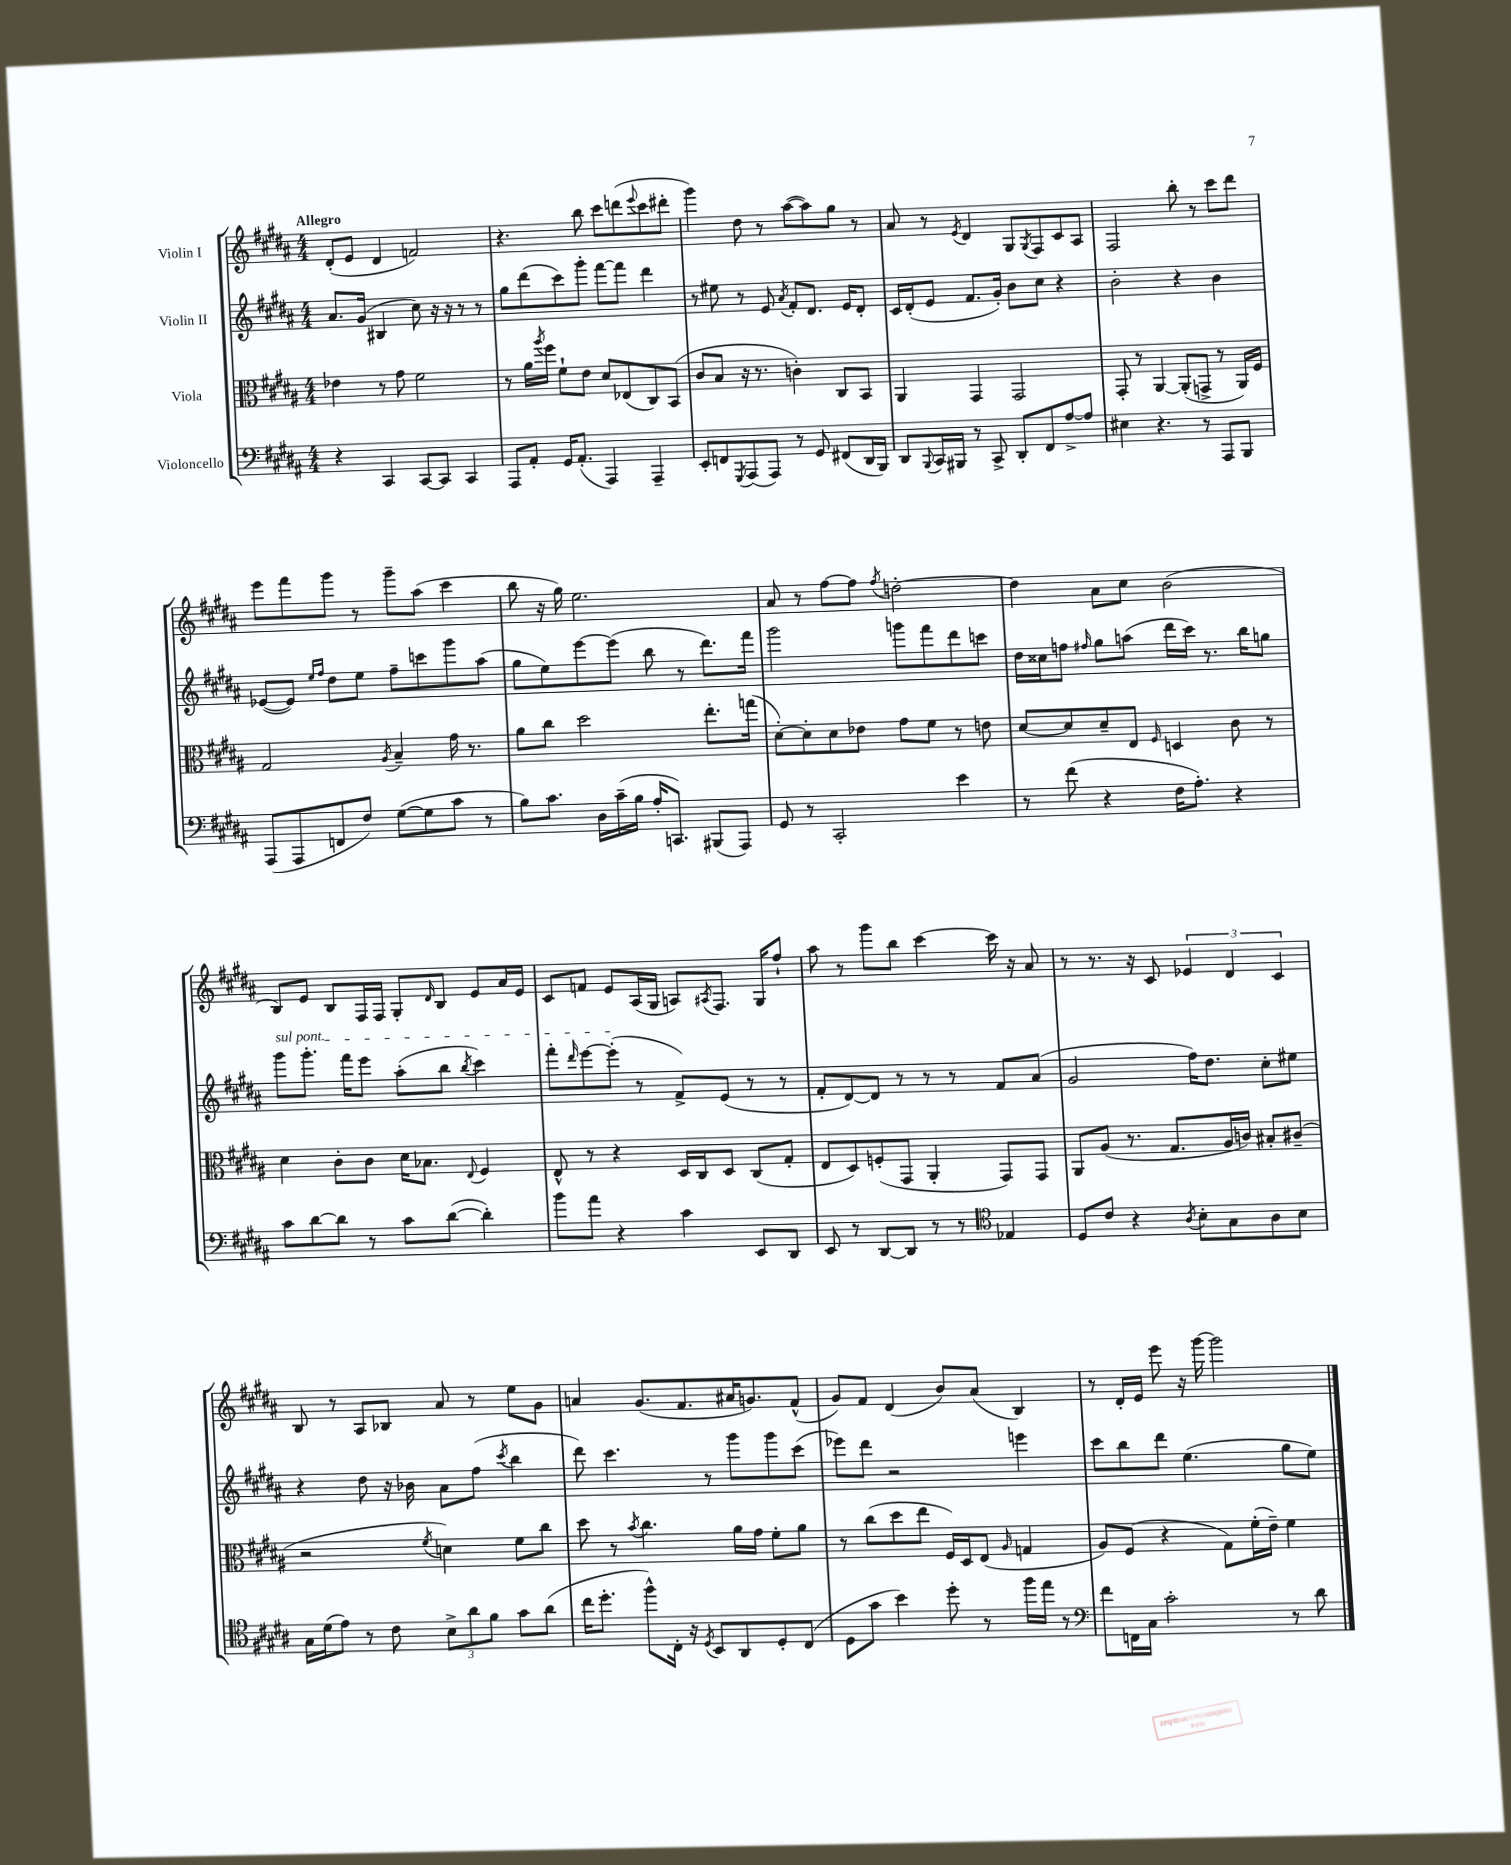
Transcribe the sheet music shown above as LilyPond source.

<<
\new StaffGroup <<
\new Staff = "s0" \with { instrumentName = "Violin I" } {
    \clef treble \key b \major \numericTimeSignature \time 4/4 \tempo "Allegro"
    dis'8-.( e'8 dis'4 f'2) |
    r4. b''8 cis'''8 d'''8( \appoggiatura { e'''8 } cis'''8 dis'''8-. |
    gis'''4) dis''8 r8 ais''8~( ais''8) gis''8 r8 |
    ais'8 r8 \acciaccatura { e'8 } dis'4 gis8 \acciaccatura { gis8 } fis8 cis'8 ais8 |
    fis2 b''8-. r8 cis'''8 dis'''8 |
    e'''8 fis'''8 gis'''8 r8 gis'''8-- ais''8( cis'''4 |
    b''8 r16 gis''16) e''2. |
    ais'8 r8 fis''8~ fis''8 \acciaccatura { fis''8 } d''2~-. |
    d''4 ais'8 cis''8 b'2( |
    b8) e'8 b8 fis16 fis16 gis8-. \grace { dis'16 } b8 e'8 ais'16 e'16 |
    cis'8 f'8 e'8 ais16( gis16 a8) \acciaccatura { ais8 } fis8. gis16 fis''8-! |
    ais''8 r8 gis'''8 b''8 cis'''4~ cis'''16 r16 ais'8 |
    r8 r8. r16 cis'8 \tuplet 3/2 { ees'4 dis'4 cis'4 } |
    b8 r8 ais8 bes8 ais'8 r8 e''8 gis'8 |
    a'4 gis'8.( fis'8. ais'16 g'8.) fis'8-^( |
    gis'8) fis'8 dis'4( b'8) ais'8( b4) |
    r8 dis'16-. e'16 e'''8 r16 gis'''16~ gis'''2 \bar "|." |
}
\new Staff = "s1" \with { instrumentName = "Violin II" } {
    \clef treble \key b \major \numericTimeSignature \time 4/4
    ais'8. gis'16( bis4 cis''8) r16 r16 r8 r8 |
    gis''8 dis'''8( cis'''8) gis'''8-. fis'''8~ fis'''8 dis'''4 |
    r8 eis''8 r8 e'8 \acciaccatura { ais'8 } fis'8-. dis'8. e'16 dis'8-. |
    cis'16 dis'16-.( e'8 fis'8. gis'16-.) b'8 cis''8 r4 |
    b'2-. r4 b'4 |
    ees'8~( ees'8) \grace { e''16 fis''16 } dis''8 e''8 fis''8-- c'''8 gis'''8 ais''8( |
    gis''8 e''8) e'''8~ e'''8( b''8 r8 dis'''8.) fis'''16 |
    gis'''2 g'''8 fis'''8 dis'''8 c'''8 |
    dis''16 cisis''16 f''8 \grace { fis''16 } gis''8 a''8( dis'''16 cis'''16) r8. b''16 g''8 |
    \once \override TextSpanner.bound-details.left.text = \markup { \italic "sul pont." } gis'''8\startTextSpan gis'''8.-. fis'''16 e'''8 ais''8-.( b''8 \acciaccatura { b''8 } cis'''4) |
    fis'''8-. \grace { dis'''16 } e'''8~ e'''8-.\stopTextSpan( r8 fis'8->) e'8( r8 r8 |
    fis'8-. dis'8~) dis'8 r8 r8 r8 fis'8 ais'8( |
    gis'2 fis''16) dis''8. cis''8-. eis''8 |
    r4 dis''8 r16 bes'16 ais'8 fis''8( \acciaccatura { cis'''8 } b''4 |
    dis'''8) cis'''4. r8 gis'''8 gis'''8 cis'''8( |
    ees'''8) dis'''8 r2 e'''4 |
    cis'''8 b''8 dis'''8 e''4.( gis''8 e''8) \bar "|." |
}
\new Staff = "s2" \with { instrumentName = "Viola" } {
    \clef alto \key b \major \numericTimeSignature \time 4/4
    ees'4 r8 gis'8 fis'2 |
    r8 ais'16 \acciaccatura { ais''8 } fis''16 fis'8-! e'8 dis'8 ees8( cis8) b,8( |
    cis'8 b8 r16 r8. c'4-.) cis8 b,8 |
    ais,4 gis,4 gis,2 |
    gis,8-. r8 ais,4~ ais,8-.( g,8-> r8 ais,16) fis16 |
    gis2 \acciaccatura { ais8 } b4-- gis'16 r8. |
    ais'8 cis''8 dis''2 e''8.-. g''16( |
    dis'8~-.) dis'8-. dis'8 ees'8 gis'8 fis'8 r8 e'8 |
    dis'8~ dis'8 dis'8-- e8 \grace { fis16 } d4 cis'8 r8 |
    dis'4 cis'8-. cis'8 dis'16 bes8. \appoggiatura { e8 } fis4 |
    e8-^ r8 r4 dis16 cis16 dis8 cis8( gis8-. |
    e8 dis8) f8-.( gis,8 ais,4-. gis,8) gis,8 |
    ais,8 ais8( r8. gis8. ais16 c'16) bis8-. cis'8--( |
    r2 \acciaccatura { fis'8 } d'4) fis'8 cis''8 |
    dis''8 r8 \acciaccatura { b'8 } cis''4. ais'16 gis'16 fis'8-. ais'8 |
    r8 cis''8( dis''8 e''8 fis16) dis16 e8( \grace { ais16 } g4 |
    ais8) fis8( r4 gis8) fis'16-.( e'16--) fis'4 \bar "|." |
}
\new Staff = "s3" \with { instrumentName = "Violoncello" } {
    \clef bass \key b \major \numericTimeSignature \time 4/4
    r4 cis,4 cis,8~ cis,8 cis,4 |
    ais,,8 ais,8-. gis,16 ais,8.-.( ais,,4) ais,,4-- |
    e,8-. f,8 \acciaccatura { gis,,8 } ais,,8( ais,,8) r8 gis,8 fis,8( dis,16 b,,16) |
    dis,8 \appoggiatura { b,,8 } cis,16 bis,,16 r8 cis,8-> dis,8-. fis,8 ais8~-> ais8 |
    eis4 r4. r8 ais,,8 b,,8 |
    ais,,8( ais,,8 f,8 fis8) gis8~( gis8 cis'8 r8 |
    b8) cis'8. dis16 cis'16--( b16 ais16-. c,8.) bis,,8( ais,,8) |
    gis,8 r8 cis,2-. e'4 |
    r8 fis'8( r4 fis16 ais8.-.) r4 |
    cis'8 dis'8~ dis'8 r8 cis'8 dis'8~( dis'4-.) |
    b'8 ais'8 r4 cis'4 e,8 dis,8 |
    e,8 r8 dis,8~ dis,8 r8 r8 \clef tenor ees4 |
    dis8 cis'8 r4 \acciaccatura { ais8 } b8-. gis8 ais8 b8 |
    gis16 dis'16( e'8) r8 cis'8 \tuplet 3/2 { b8-> ais'8 fis'8 } gis'8 ais'8( |
    cis''16 dis''8.-. fis''8-^) cis16-. r16 \acciaccatura { dis8 } b,8 ais,8 dis8-. cis8( |
    dis8 gis'8 b'4) dis''8-. r8 fis''16 e''16 r8 |
    \clef bass fis'8 f,16 cis16 cis'2-. r8 dis'8 \bar "|." |
}
>>
>>
\layout { \context { \Score \remove "Bar_number_engraver" } }
